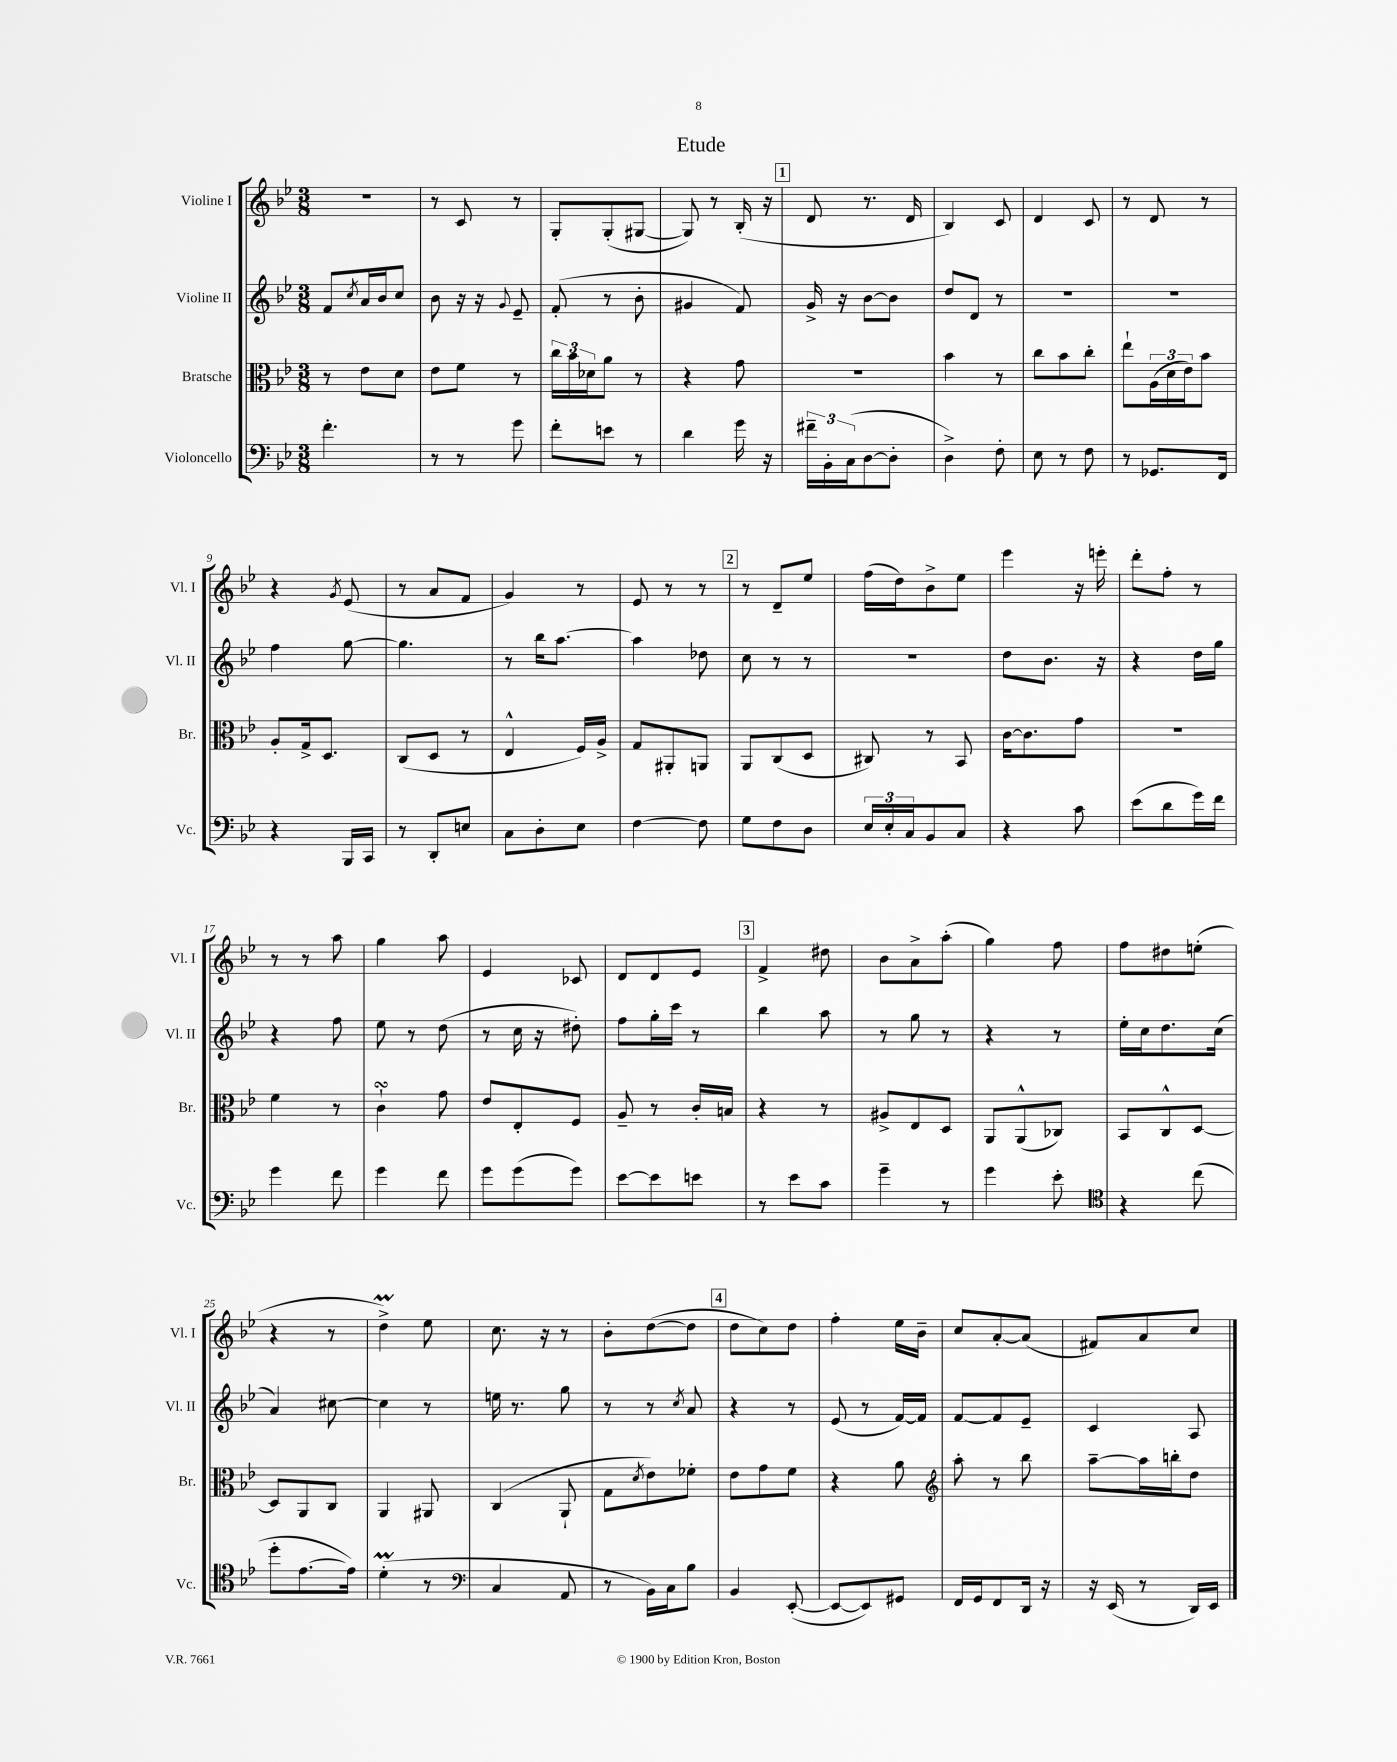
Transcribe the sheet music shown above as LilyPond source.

\header { title = "Etude" }
<<
\new StaffGroup <<
\new Staff = "s0" \with { instrumentName = "Violine I" shortInstrumentName = "Vl. I" } {
    \clef treble \key bes \major \numericTimeSignature \time 3/8
    R4. |
    r8 c'8 r8 |
    g8-. g8-.( gis8~ |
    gis8) r8 bes16-.( r16 |
    \mark \markup { \box "1" } d'8 r8. d'16 |
    bes4) c'8 |
    d'4 c'8 |
    r8 d'8 r8 |
    r4 \acciaccatura { g'8 } ees'8( |
    r8 a'8 f'8 |
    g'4) r8 |
    ees'8 r8 r8 |
    \mark \markup { \box "2" } r8 d'8-- ees''8 |
    f''16( d''16) bes'8-> ees''8 |
    ees'''4 r16 e'''16-. |
    d'''8-. f''8-. r8 |
    r8 r8 a''8 |
    g''4 a''8 |
    ees'4 ces'8 |
    d'8 d'8 ees'8 |
    \mark \markup { \box "3" } f'4-> dis''8 |
    bes'8 a'8-> a''8-.( |
    g''4) f''8 |
    f''8 dis''8 e''8-.( |
    r4 r8 |
    d''4->\prall) ees''8 |
    c''8. r16 r8 |
    bes'8-. d''8~( d''8 |
    \mark \markup { \box "4" } d''8 c''8) d''8 |
    f''4-. ees''16 bes'16-- |
    c''8 a'8~-. a'8( |
    fis'8) a'8 c''8 \bar "|." |
}
\new Staff = "s1" \with { instrumentName = "Violine II" shortInstrumentName = "Vl. II" } {
    \clef treble \key bes \major \numericTimeSignature \time 3/8
    f'8 \acciaccatura { c''8 } a'16 bes'16 c''8 |
    bes'8 r16 r16 \appoggiatura { g'8 } ees'8-- |
    f'8-.( r8 bes'8-. |
    gis'4 f'8) |
    \mark \markup { \box "1" } g'16-> r16 bes'8~ bes'8 |
    d''8 d'8 r8 |
    R4. |
    R4. |
    f''4 g''8~ |
    g''4. |
    r8 bes''16 a''8.~ |
    a''4 des''8 |
    \mark \markup { \box "2" } c''8 r8 r8 |
    R4. |
    d''8 bes'8. r16 |
    r4 d''16 g''16 |
    r4 f''8 |
    ees''8 r8 d''8( |
    r8 c''16 r16 dis''8-.) |
    f''8 g''16-. c'''16 r8 |
    \mark \markup { \box "3" } bes''4 a''8 |
    r8 g''8 r8 |
    r4 r8 |
    ees''16-. c''16 d''8. c''16( |
    a'4) cis''8~ |
    cis''4 r8 |
    e''16 r8. g''8 |
    r8 r8 \acciaccatura { c''8 } a'8 |
    \mark \markup { \box "4" } r4 r8 |
    ees'8( r8 f'16~) f'16 |
    f'8~ f'8 ees'8-- |
    c'4 a8 \bar "|." |
}
\new Staff = "s2" \with { instrumentName = "Bratsche" shortInstrumentName = "Br." } {
    \clef alto \key bes \major \numericTimeSignature \time 3/8
    r8 ees'8 d'8 |
    ees'8 f'8 r8 |
    \tuplet 3/2 { c''16 bes'16 des'16 } a'8 r8 |
    r4 g'8 |
    \mark \markup { \box "1" } R4. |
    bes'4 r8 |
    c''8 bes'8 c''8-. |
    ees''8-! \tuplet 3/2 { a16( d'16 ees'16) } bes'8 |
    a8-. g16-> d8. |
    c8( d8 r8 |
    ees4-^ f16) a16-> |
    g8 ais,8-. a,8 |
    \mark \markup { \box "2" } a,8 c8( d8 |
    cis8) r8 bes,8 |
    c'16~ c'8. g'8 |
    R4. |
    f'4 r8 |
    c'4-!\turn g'8 |
    ees'8 ees8-. f8 |
    a8-- r8 c'16-. b16 |
    \mark \markup { \box "3" } r4 r8 |
    ais8-> ees8 d8 |
    a,8 a,8-^( ces8) |
    bes,8 c8-^ d8~ |
    d8 a,8 c8 |
    a,4 ais,8 |
    c4( a,8-! |
    g8 \acciaccatura { d'8 } ees'8) fes'8-. |
    \mark \markup { \box "4" } ees'8 g'8 f'8 |
    r4 a'8 |
    \clef treble a''8-. r8 bes''8 |
    a''8~-- a''16 b''16-. d''8 \bar "|." |
}
\new Staff = "s3" \with { instrumentName = "Violoncello" shortInstrumentName = "Vc." } {
    \clef bass \key bes \major \numericTimeSignature \time 3/8
    f'4.-. |
    r8 r8 g'8 |
    f'8-. e'8 r8 |
    d'4 g'16 r16 |
    \mark \markup { \box "1" } \tuplet 3/2 { fis'16-- bes,16-. c16( } d8~ d8-. |
    d4->) f8-. |
    ees8 r8 f8 |
    r8 ges,8. f,16 |
    r4 bes,,16 c,16 |
    r8 d,8-. e8 |
    c8 d8-. ees8 |
    f4~ f8 |
    \mark \markup { \box "2" } g8 f8 d8 |
    \tuplet 3/2 { ees16 ees16-. c16 } bes,8 c8 |
    r4 c'8 |
    ees'8( d'8 g'16) f'16 |
    g'4 f'8 |
    g'4 f'8 |
    g'8 g'8( g'8) |
    ees'8~ ees'8 e'8 |
    \mark \markup { \box "3" } r8 ees'8 c'8 |
    g'4-- r8 |
    g'4 ees'8-. |
    \clef tenor r4 c''8( |
    d''8-. ees'8.~ ees'16) |
    d'4-.\prall( r8 |
    \clef bass c4 a,8 |
    r8 bes,16) c16 bes8 |
    \mark \markup { \box "4" } bes,4 ees,8~-.( |
    ees,8~ ees,8) gis,8 |
    f,16 g,16 f,8 d,16 r16 |
    r16 ees,16( r8 d,16) ees,16 \bar "|." |
}
>>
>>
